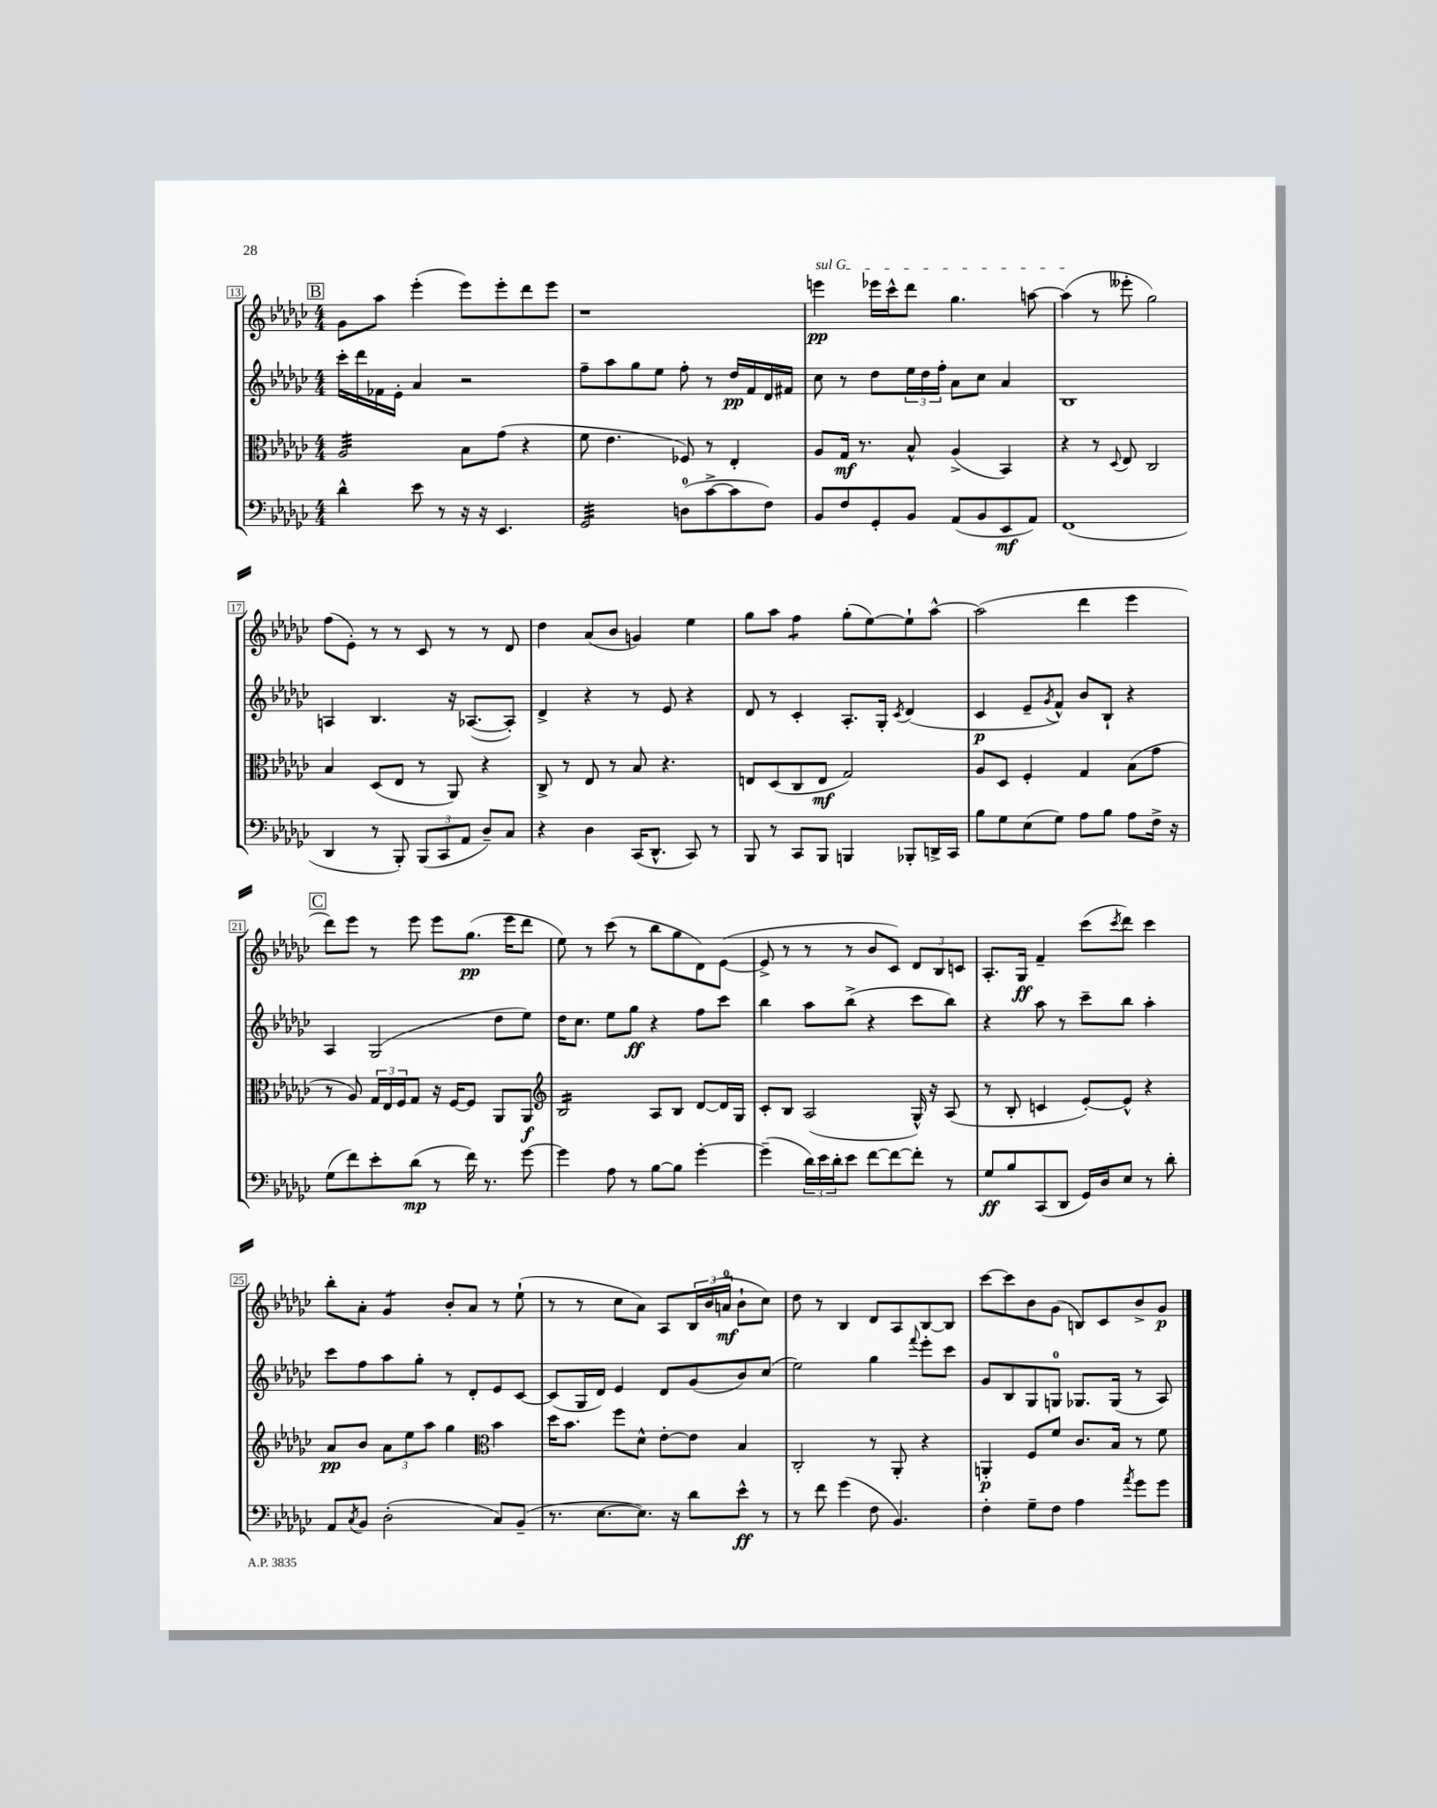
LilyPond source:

<<
\new StaffGroup <<
\new Staff = "s0" {
    \clef treble \key ges \major \numericTimeSignature \time 4/4
    \mark \markup { \box "B" } ges'8 aes''8 ees'''4-.( ees'''8) ees'''8-. des'''8 ees'''8 |
    r1 |
    \once \override TextSpanner.bound-details.left.text = \markup { \italic "sul G" } e'''4\pp\startTextSpan ees'''16 ces'''16-^ des'''8 ges''4. a''8~ |
    a''4\stopTextSpan( r8 eeses'''8-. ges''2) |
    f''8( ees'8-.) r8 r8 ces'8 r8 r8 des'8 |
    des''4 aes'8( bes'8 g'4) ees''4 |
    ges''8 aes''8 f''4:8 ges''8-.( ees''8~) ees''8-! aes''8~-^ |
    aes''2( des'''4 ees'''4 |
    \mark \markup { \box "C" } des'''8) ees'''8 r8 ees'''8 ees'''8 ges''8.\pp( ees'''16 des'''8 |
    ees''8) r8 ces'''8( r8 bes''8 ges''8 des'8) ees'8~( |
    ees'8-> r8 r8 r8 bes'8 ces'8) \tuplet 3/2 { des'8 bes8 c'8 } |
    aes8.-. ges16\ff f'4-- ces'''8( \acciaccatura { ces'''8 } des'''8) ces'''4 |
    bes''8-. aes'8-. ges'4:8 bes'8-. aes'8 r8 ees''8-!( |
    r8 r8 ces''8 aes'8) aes8 \tuplet 3/2 { bes16 bes'16( a'16-0\mf } bes'8-! ces''8) |
    des''8 r8 bes4 des'8 aes8 bes8~ bes8 |
    ces'''8~ ces'''8 bes'8 ges'8( b8) ces'8 bes'8-> ges'8\p \bar "|." |
}
\new Staff = "s1" {
    \clef treble \key ges \major \numericTimeSignature \time 4/4
    \mark \markup { \box "B" } ces'''16-. des'''16 fes'16 ees'16-. aes'4 r2 |
    f''8-- aes''8 ges''8 ees''8 f''8-. r8 des''16\pp f'16 des'16 fis'16 |
    ces''8 r8 des''8 \tuplet 3/2 { ees''16 des''16 f''16-. } aes'8 ces''8 aes'4 |
    bes1 |
    a4 bes4. r16 aes8.~( aes8-.) |
    des'4-> r4 r8 ees'8 r4 |
    des'8 r8 ces'4-. aes8.-. ges16-. \acciaccatura { ces'8 } des'4( |
    ces'4\p ees'8-- \acciaccatura { ges'8 } f'8-^) bes'8 bes8-! r4 |
    \mark \markup { \box "C" } aes4 ges2( des''8 ees''8) |
    des''16 ces''8. ees''8 ges''8\ff r4 f''8 ces'''8 |
    bes''4 aes''8 bes''8->( r4 ces'''8 bes''8) |
    r4 aes''8 r8 ces'''8-- bes''8 aes''4-. |
    ces'''8 f''8 aes''8 ges''8-. r8 des'8-. ees'8 ces'8~ |
    ces'8( ges16 des'16) ees'4 des'8 ges'8( bes'8) ces''8( |
    ees''2) ges''4 \appoggiatura { f'''8 } ees'''8-. ces'''8 |
    ges'8 bes8 ges8 g8-0 ges8. ges16( r8 aes8) \bar "|." |
}
\new Staff = "s2" {
    \clef alto \key ges \major \numericTimeSignature \time 4/4
    \mark \markup { \box "B" } aes2:32 bes8 ges'8( r4 |
    f'8 ees'4. fes8) r8 ees4-. |
    aes8 ges16\mf r8. bes8-^ aes4->( bes,4) |
    r4 r8 \appoggiatura { des8 } ees8 ces2 |
    bes4 des8( ees8 r8 aes,8) r4 |
    ces8-> r8 ees8 r8 bes8 r4. |
    e8 des8( ces8 e8\mf ges2) |
    aes8 des8 f4-. ges4 bes8( ges'8 |
    \mark \markup { \box "C" } r8 aes8) \tuplet 3/2 { ges16 ees16 f16 } ges8 r16 f16~ f8 aes,8 aes,8\f |
    \clef treble bes2:16 aes8 bes8 des'8~ des'16 ges16 |
    ces'8-. bes8 aes2( ges16-^) r16 aes8( |
    r8 bes8-. c'4 ees'8~-.) ees'8-^ r4 |
    aes'8\pp bes'8 \tuplet 3/2 { aes'8 ees''8 aes''8 } ges''4 \clef alto bes'4 |
    des''16 bes'8. f''8 des'8-^ ees'8~-. ees'8 bes4 |
    ces2-. r8 aes,8-. r4 |
    a,4-.\p f8 f'8 ces'8. bes16 r8 f'8 \bar "|." |
}
\new Staff = "s3" {
    \clef bass \key ges \major \numericTimeSignature \time 4/4
    \mark \markup { \box "B" } des'4-^ ees'8 r8 r16 r16 ees,4. |
    ges,2:32 d8-0( ces'8~-> ces'8 f8) |
    bes,8 f8 ges,8-. bes,8 aes,8( bes,8 ees,8\mf aes,8) |
    f,1( |
    des,4 r8 bes,,8-.) \tuplet 3/2 { bes,,8( ces,8 aes,8 } des8--) ces8 |
    r4 des4 ces,16( des,8.-^ ces,8) r8 |
    bes,,8 r8 ces,8 bes,,8 b,,4 bes,,8-. d,16-> ces,16 |
    bes8 ges8 ees8( ges8) aes8 bes8 aes8 f16-> r16 |
    \mark \markup { \box "C" } ges8( f'8) ees'8-. des'8\mp( r8 f'16) r8. ges'8~ |
    ges'4 aes8 r8 bes8~ bes8 ges'4~-. |
    ges'4--( \tuplet 3/2 { des'16) ees'16 des'16-. } ees'8 f'8~ f'8~ f'8-. r8 |
    ges8\ff bes8 ces,8( des,8 ges,16) des16 ees8 r8 des'8-. |
    aes,8 \acciaccatura { ces8 } bes,8 des2-.( ces8) bes,8--( |
    r8. ees8.~ ees8.) r16 des'8 ees'8-^\ff r8 |
    r8 f'8 ges'4( f8 bes,4.) |
    f4-. ges8-- f8 aes4 \acciaccatura { aes'8 } ges'8 ges'8 \bar "|." |
}
>>
>>
\layout { \context { \Score currentBarNumber = #13 \override BarNumber.stencil = #(make-stencil-boxer 0.1 0.3 ly:text-interface::print) } }
